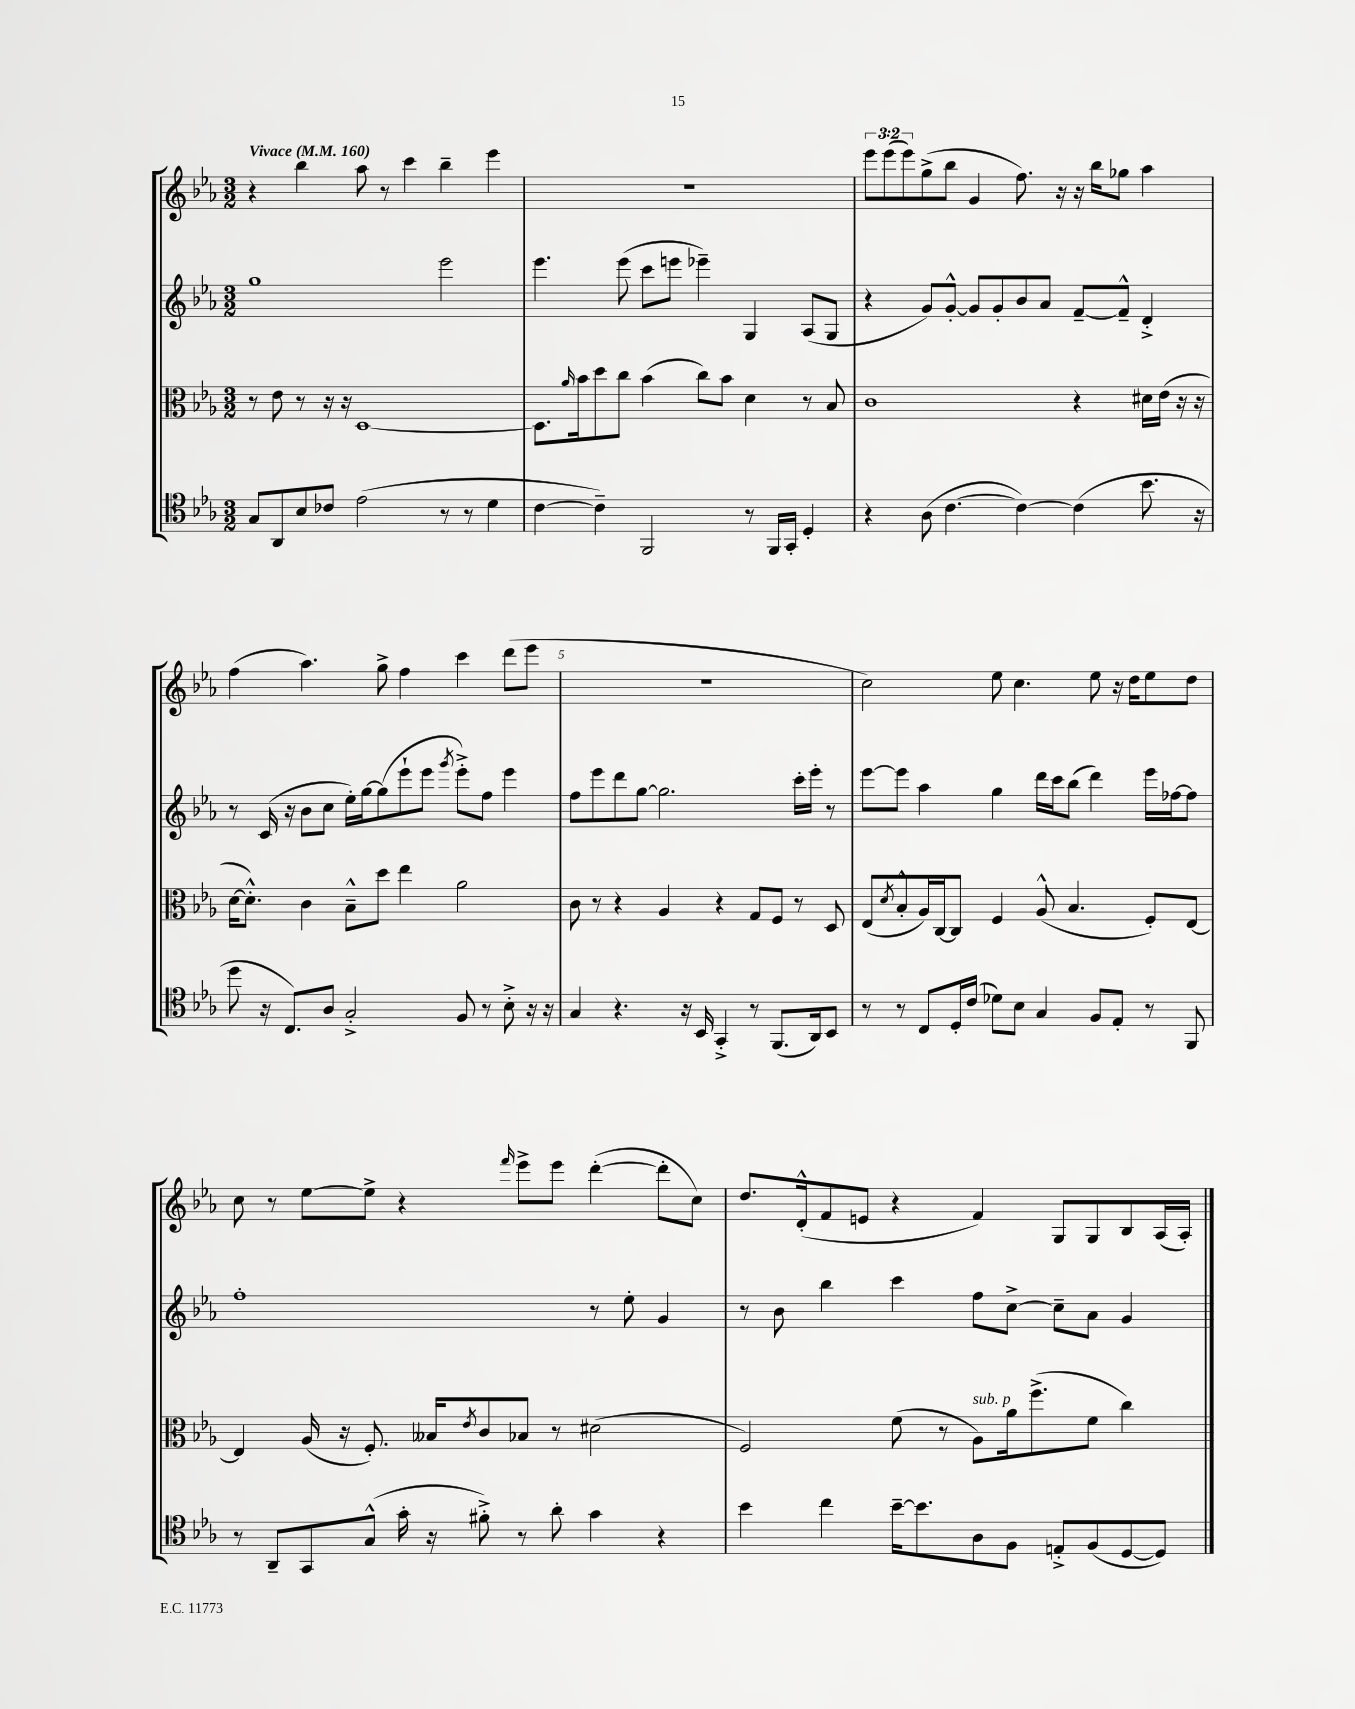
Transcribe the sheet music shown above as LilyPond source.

<<
\new StaffGroup <<
\new Staff = "s0" {
    \clef treble \key ees \major \numericTimeSignature \time 3/2 \override Staff.TupletNumber.text = #tuplet-number::calc-fraction-text \tempo "Vivace" 4 = 160
    r4 bes''4 aes''8 r8 c'''4 bes''4-- ees'''4 |
    R1. |
    \tuplet 3/2 { ees'''8 ees'''8( ees'''8) } g''8->( bes''8 g'4 f''8.) r16 r16 bes''16 ges''8 aes''4 |
    f''4( aes''4.) g''8-> f''4 c'''4 d'''8( ees'''8 |
    R1. |
    c''2) ees''8 c''4. ees''8 r16 d''16 ees''8 d''8 |
    c''8 r8 ees''8~ ees''8-> r4 \grace { f'''16 } ees'''8-> ees'''8 d'''4~-.( d'''8-. c''8) |
    d''8. d'16-.-^( f'8 e'8 r4 f'4) g8 g8 bes8 aes16( aes16-.) \bar "|." |
}
\new Staff = "s1" {
    \clef treble \key ees \major \numericTimeSignature \time 3/2
    g''1 ees'''2 |
    ees'''4. ees'''8( c'''8 e'''8 ees'''4--) g4 aes8( g8 |
    r4 g'8) g'8~-.-^ g'8 g'8-. bes'8 aes'8 f'8~-- f'8---^ d'4-.-> |
    r8 c'16( r16 bes'8 c''8 ees''16-.) g''16~ g''8( ees'''8-! ees'''8 \acciaccatura { g'''8 } ees'''8-.->) f''8 ees'''4 |
    f''8 ees'''8 d'''8 g''8~ g''2. c'''16-. ees'''16-. r8 |
    ees'''8~ ees'''8 aes''4 g''4 d'''16 c'''16 bes''8( d'''4) ees'''16 fes''16~ fes''8 |
    f''1-. r8 ees''8-. g'4 |
    r8 bes'8 bes''4 c'''4 f''8 c''8~-> c''8-- aes'8 g'4 \bar "|." |
}
\new Staff = "s2" {
    \clef alto \key ees \major \numericTimeSignature \time 3/2
    r8 ees'8 r8 r16 r16 d1~ |
    d8. \grace { aes'16 } bes'16 d''8 c''8 bes'4( c''8) bes'8 d'4 r8 bes8 |
    c'1 r4 dis'16 ees'16( r16 r16 |
    d'16~ d'8.-.-^) c'4 bes8---^ d''8 ees''4 aes'2 |
    c'8 r8 r4 aes4 r4 g8 f8 r8 d8 |
    ees8( \acciaccatura { d'8 } bes8-.-^ aes16) c16~ c8 f4 aes8-^( bes4. f8-.) ees8~ |
    ees4 aes16( r16 f8.-.) beses16 \acciaccatura { ees'8 } c'8 bes8 r8 dis'2( |
    f2) f'8( r8 aes8^\markup { \italic "sub. p" }) aes'16 f''8.->( f'8 c''4) \bar "|." |
}
\new Staff = "s3" {
    \clef tenor \key ees \major \numericTimeSignature \time 3/2
    g8 aes,8 bes8 ces'8 ees'2( r8 r8 d'4 |
    c'4~ c'4--) f,2 r8 f,16 g,16-. d4-. |
    r4 aes8( c'4.~ c'4~) c'4( bes'8. r16 |
    d''8 r16 c8.) aes8 g2-.-> f8 r8 bes8-.-> r16 r16 |
    g4 r4. r16 bes,16 g,4-.-> r8 f,8.( aes,16) bes,8 |
    r8 r8 c8 d16-. c'16( des'8) bes8 g4 f8 ees8-. r8 f,8 |
    r8 aes,8-- g,8 g8-^( g'16-. r16 fis'8-.->) r8 aes'8-. g'4 r4 |
    bes'4 c''4 bes'16~-- bes'8. aes8 f8 e8-.-> f8( d8~ d8) \bar "|." |
}
>>
>>
\layout { \context { \Score \override BarNumber.break-visibility = ##(#f #t #t) barNumberVisibility = #(every-nth-bar-number-visible 5) } }
